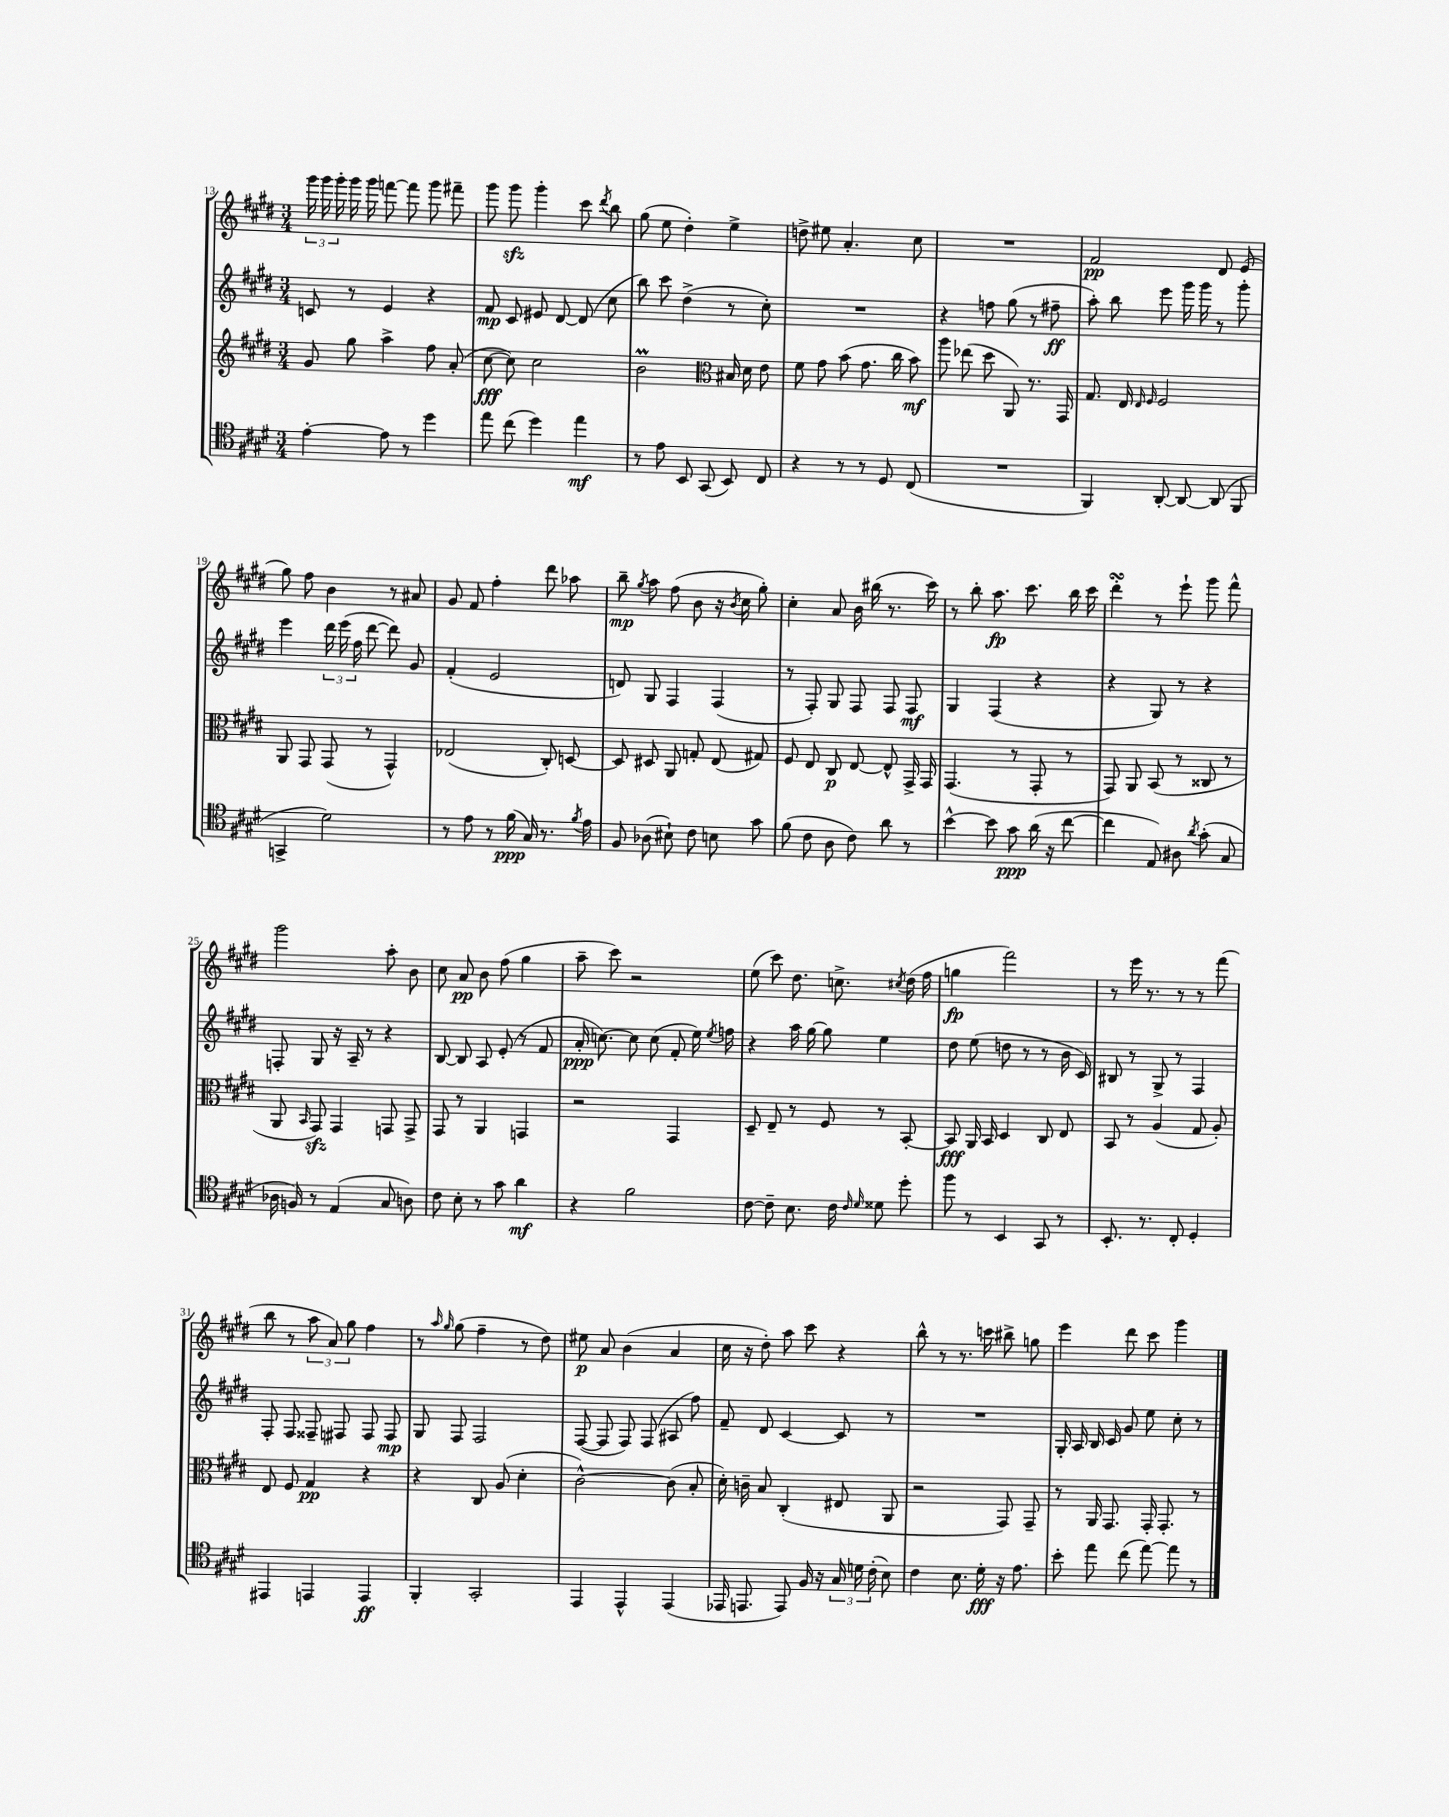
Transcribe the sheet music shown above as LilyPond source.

<<
\new StaffGroup <<
\new Staff = "s0" {
    \clef treble \key e \major \numericTimeSignature \time 3/4
    \autoBeamOff \tuplet 3/2 { gis'''16 gis'''16 gis'''16-. } gis'''16 gis'''16 f'''8~ f'''8 gis'''8 fis'''8-- |
    gis'''8 gis'''8\sfz gis'''4-. cis'''8 \acciaccatura { dis'''8 } b''8 |
    gis''8( e''8 dis''4-.) e''4-> |
    d''8-> eis''8 a'4.-. cis''8 |
    R2. |
    fis'2\pp dis'8 e'8( |
    gis''8) fis''8 b'4 r8 ais'8 |
    gis'8 fis'8 fis''4-. dis'''8 aes''8 |
    b''8--\mp \acciaccatura { gis''8 } a''8 fis''8( b'8 r16 \acciaccatura { b'8 } cis''16 gis''8-.) |
    cis''4-. a'8 b'16 bis''16( r8. cis'''16) |
    r8 b''8-. a''8.\fp cis'''8. b''16 cis'''16 |
    dis'''4-.\turn r8 e'''8-! gis'''8 fis'''8-^ |
    gis'''2 a''8-. b'8 |
    cis''8 a'8\pp b'8 fis''8( gis''4 |
    a''8-- cis'''8) r2 |
    e''8( cis'''8) dis''8. c''8.-> \acciaccatura { cis''8 } dis''16( fis''16 |
    g''4\fp fis'''2) |
    r8 e'''16 r8. r8 r8 fis'''8( |
    b''8 r8 \tuplet 3/2 { a''8 a'8) gis''8 } fis''4 |
    r8 \grace { a''16 gis''16 } gis''8( fis''4-- r8 dis''8) |
    eis''8\p a'8 b'4( a'4 |
    cis''16 r16 dis''8-.) a''8 cis'''8 r4 |
    b''8-^ r8 r8. c'''16 bis''8-> g''8 |
    e'''4 dis'''8 cis'''8 gis'''4 \bar "|." |
}
\new Staff = "s1" {
    \clef treble \key e \major \numericTimeSignature \time 3/4
    \autoBeamOff c'8 r8 e'4 r4 |
    fis'8\mp cis'8 eis'8 dis'8~ dis'8( cis''8 |
    b''8) cis'''8 dis''4->( r8 cis''8-.) |
    R2. |
    r4 f''8 gis''8( r8 fis''8--\ff |
    a''8-.) b''8 e'''8 gis'''16 gis'''16 r8 gis'''8-. |
    e'''4 \tuplet 3/2 { dis'''16 e'''16( fis''16 } dis'''8~ dis'''8) gis'8 |
    fis'4-.( e'2 |
    d'8) gis8 fis4 fis4( |
    r8 fis8-.) gis8 fis8 fis8 fis8\mf |
    gis4 fis4( r4 |
    r4 gis8) r8 r4 |
    f8-. gis8 r16 a16-- r8 r4 |
    b8~ b8 a8 e'8-.( r8 fis'8 |
    a'16-.\ppp c''8.~) c''8 c''8( fis'8-. e''16) \acciaccatura { e''8 } f''16 |
    r4 a''16 gis''16~ gis''8 e''4 |
    dis''8 e''8( d''8 r8 r8 b'16 cis'16) |
    bis8 r8 gis8-> r8 fis4 |
    fis8-. fis8 fisis8-- fis8 fis8 fis8\mp |
    gis8 fis8 fis2 |
    fis8~( fis8 fis8) fis8( ais8 fis''8) |
    fis'8-- dis'8 cis'4~ cis'8 r8 |
    R2. |
    gis16-. a16 b16 cis'16 gis'8 e''8 cis''8-. r8 \bar "|." |
}
\new Staff = "s2" {
    \clef treble \key e \major \numericTimeSignature \time 3/4
    \autoBeamOff gis'8 gis''8 a''4-> fis''8 a'8-.( |
    cis''8~\fff cis''8) cis''2 |
    b'2\prall \clef alto bis16 dis'16 e'8 |
    fis'8 gis'8 b'8( gis'8. cis''16 b'8\mf) |
    a''8 ees''8( dis''8 a,8) r8. gis,16 |
    gis8. e16 \grace { e16 fis16 } fis2 |
    a,8 gis,8 gis,8( r8 gis,4-^) |
    ees2( cis8-.) d8~ |
    d8 dis8 a,8 g8-. e8( gis8) |
    fis8 e8 cis8\p e8~ e8-^ gis,16-> gis,16 |
    gis,4.( r8 gis,8-. r8 |
    gis,8) a,8 b,8( r8 cisis8 r8 |
    a,8 \grace { b,16 } gis,8\sfz) gis,4 g,8 g,8-> |
    gis,8 r8 a,4 g,4 |
    r2 gis,4 |
    dis8-- e8-- r8 fis8 r8 b,8~-. |
    b,8\fff a,16 b,16 dis4 cis8 e8 |
    b,8 r8 a4( gis8 a8-.) |
    e8 fis8 gis4\pp r4 |
    r4 cis8 a8( dis'4-. |
    cis'2~-^) cis'8( b8-. |
    dis'16-.) c'16-- b8 cis4-.( eis8 a,8 |
    r2 gis,8) gis,8-- |
    r8 a,16 gis,8. gis,16-. gis,8.-. r8 \bar "|." |
}
\new Staff = "s3" {
    \clef tenor \key e \major \numericTimeSignature \time 3/4
    \autoBeamOff e'4~-. e'8 r8 dis''4 |
    e''8 cis''8( dis''4) e''4\mf |
    r8 e'8 b,8 gis,8( b,8) cis8 |
    r4 r8 r8 dis8 cis8( |
    R2. |
    fis,4) a,8~-. a,8~ a,8( fis,8 |
    g,4-> dis'2) |
    r8 e'8 r8 fis'16\ppp( gis16) r8. \acciaccatura { fis'8 } e'16 |
    fis8 aes8( bis8-!) cis'8 b8 gis'8 |
    fis'8( cis'8 a8 cis'8) a'8 r8 |
    b'4~-^ b'8 gis'8\ppp a'16( r16 cis''8~ |
    cis''4 e8) ais8 \acciaccatura { a'8 } gis'8-.( gis8 |
    aes16 f16) r8 e4( gis8 a8) |
    cis'8 b8-. r8 gis'8 a'4\mf |
    r4 fis'2 |
    cis'8~ cis'8-- b8. cis'16 \grace { cis'16 dis'16 } disis'8 dis''8-. |
    fis''8 r8 b,4 gis,8 r8 |
    b,8.-. r8. cis8-. dis4-. |
    eis,4 e,4 e,4\ff |
    fis,4-. gis,2-. |
    e,4 e,4-^ e,4( |
    ees,16 e,8. e,8) fis16 r16 \tuplet 3/2 { gis16 d'16 cis'16-.( } b8) |
    cis'4 b8. dis'16-.\fff r16 e'8. |
    b'8-. e''8 cis''8( e''8~) e''8 r8 \bar "|." |
}
>>
>>
\layout { \context { \Score currentBarNumber = #13 } }
